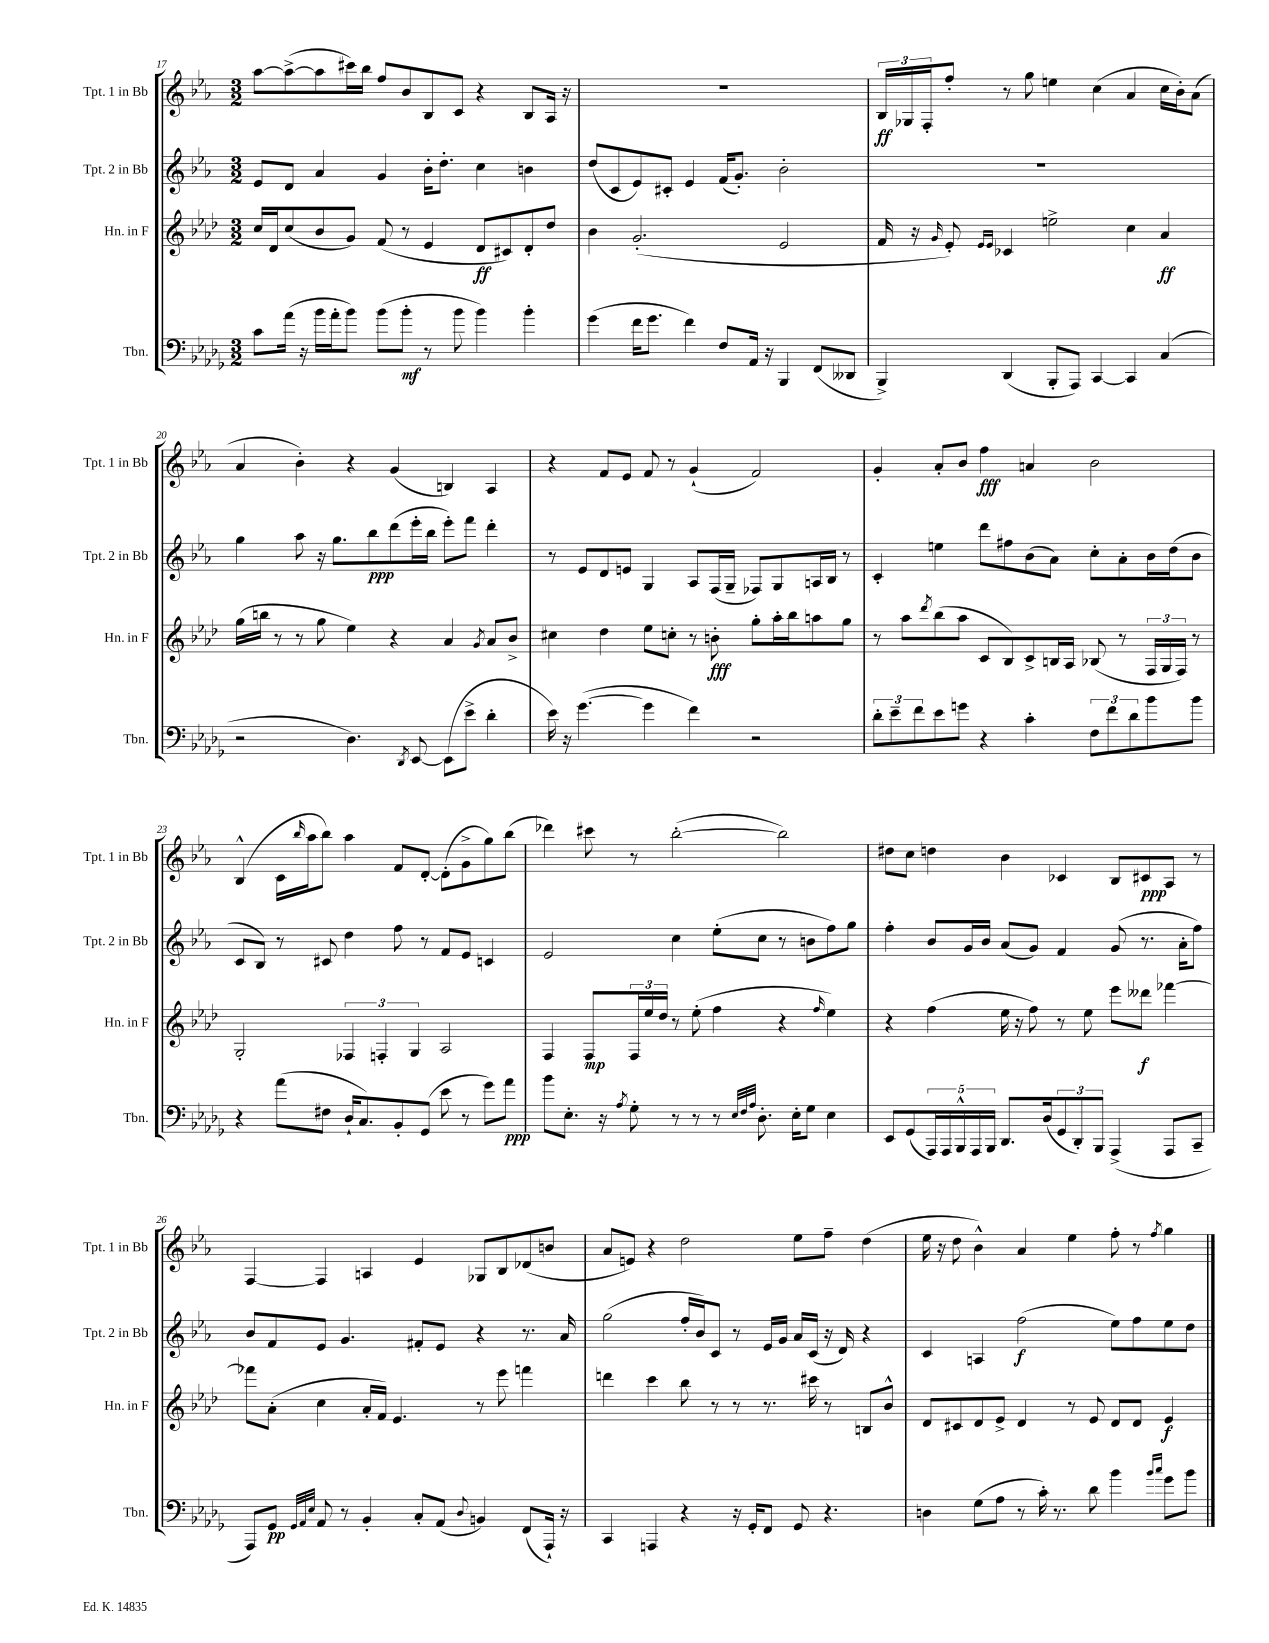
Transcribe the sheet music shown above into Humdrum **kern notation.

**kern	**kern	**kern	**kern
*staff4	*staff3	*staff2	*staff1
*clefF4	*clefG2	*clefG2	*clefG2
*k[b-e-a-d-g-]	*k[b-e-a-d-]	*k[b-e-a-]	*k[b-e-a-]
*M3/2	*M3/2	*M3/2	*M3/2
8c	16cc	8e-	[8aa-
.	16d-	.	.
(16a-	(8cc	8d	(8aa-^_
16r	.	.	.
16b-	8b-	4a-	8aa-]
16a-'	.	.	.
8b-)	8g)	.	16ccc#)
.	.	.	16bb-
(8b-	(8f	4g	8ff
8b-'	8r	.	8b-
8r	4e-	16b-'	8B-
.	.	8.dd'	.
8b-	.	.	8c
4b-)	8d-	4cc	4r
.	8c#)	.	.
4b-'	8d-'	4b	8B-
.	8dd-	.	16A-
.	.	.	16r
=	=	=	=
(4g-	4b-	(8dd	1.r
.	.	8c	.
16f	(2.g'	8e-)	.
8.g-	.	.	.
.	.	8c#'	.
4f)	.	4e-	.
8F	.	(16f	.
.	.	8.g')	.
16AA-	.	.	.
16r	.	.	.
4BBB-	2e-	2b-'	.
(8FF	.	.	.
8DD--	.	.	.
=	=	=	=
4BBB-^)	16f	1.r	24B-
.	.	.	24G-
.	16r	.	.
.	.	.	24F'
.	16qqg	.	.
.	8e-')	.	8ff'
.	16qqe-	.	.
.	16qqe-	.	.
(4DD-	4c-	.	8r
.	.	.	8gg
8BBB-'	2ee^	.	4ee
8AAA-)	.	.	.
[4CC	.	.	(4cc
4CC]	4cc	.	4a-
(4C	4a-	.	16cc
.	.	.	16b-')
.	.	.	(8a-
=	=	=	=
2r	(16gg	4gg	4a-
.	16bb	.	.
.	8r	.	.
.	8r	8aa-	4b-')
.	8gg	16r	.
.	.	8.gg	.
4.D-)	4ee-)	.	4r
.	.	8bb-	.
.	4r	(8ddd	(4g
8qDD-	.	.	.
[8EE-	.	16eee-'	.
.	.	16bb-	.
(8EE-]	4a-	8eee-')	4B)
8e-^	.	8fff	.
.	8qg	.	.
4d-'	8a-	4ddd'	4A-
.	8b-^	.	.
=	=	=	=
16e-)	4cc#	8r	4r
16r	.	.	.
([4.g-	.	8e-	.
.	4dd-	8d	8f
.	.	8e	8e-
4g-]	8ee-	4G	8f
.	8cc'	.	8r
4f)	8r	8A-	(4g`
.	8b'	(16F	.
.	.	16G~	.
2r	8gg'	8F-)	2f)
.	16aa-'	8G	.
.	16bb-	.	.
.	8aa	16A	.
.	.	16B-	.
.	8gg	8r	.
=	=	=	=
12d-'	8r	4c'	4g'
12e-~	.	.	.
.	8aa-	.	.
12f	.	.	.
.	8qddd-	.	.
8e-	(8bb-	4ee	8a-'
8g	8aa-	.	8b-
4r	8c	8ddd	4ff
.	8B-)	8ff#	.
4c'	8c^	(8b-	4a
.	16B	8a-)	.
.	16A-	.	.
12F	(8B-	8cc'	2b-
12f	.	.	.
.	8r	8a-'	.
12d-	.	.	.
8b-	24F	16b-	.
.	24G	.	.
.	.	(16dd	.
.	24F)	.	.
8b-	8r	8b-	.
=	=	=	=
4r	2G'	8c	(4B-^^
.	.	8B-)	.
(8a-	.	8r	16c
.	.	.	16qqbb-
.	.	.	16aa-
8F#	.	8c#	8bb-)
16D-`	6F-	4dd	4aa-
8.C)	.	.	.
.	6F'	.	.
8BB-'	.	8ff	8f
.	6G	.	.
(8GG-	.	8r	[8d'
8e-	2A-	8f	(8d']
8r	.	8e-	8g^
8g-)	.	4c	8gg)
8a-	.	.	(8bb-
=	=	=	=
8b-	4F	2e-	4ddd-)
8.E-'	.	.	.
.	8F	.	8ccc#
16r	.	.	.
8qA-	.	.	.
8G-'	24F	.	8r
.	24ee-	.	.
.	24dd-	.	.
8r	8r	4cc	([2bb-'
8r	(8ee-'	.	.
8r	4ff	(8ee-'	.
32qqE-	.	.	.
32qqF	.	.	.
32qqA-	.	.	.
8.D-'	.	8cc	.
.	4r	8r	2bb-])
16E-'	.	.	.
8G-	.	8b	.
.	16qqff	.	.
4E-	4ee-)	8ff)	.
.	.	8gg	.
=	=	=	=
8EE-	4r	4ff'	8dd#
(8GG-	.	.	8cc
20AAA-)	(4ff	8b-	4dd
20AAA-	.	.	.
20BBB-^^	.	.	.
.	.	16g	.
20AAA-	.	.	.
.	.	16b-	.
20BBB-	.	.	.
8.DD-	16ee-	(8a-	4b-
.	16r	.	.
.	8ff)	8g)	.
(16D-	.	.	.
12GG-	8r	4f	4c-
12DD-')	.	.	.
.	8ee-	.	.
12BBB-	.	.	.
(4AAA-^	8eee-	(8g	8B-
.	8ddd--	8.r	8c#
8AAA-	[4fff-	.	8A-
.	.	16a-'	.
8CC~	.	8ff)	8r
=	=	=	=
8AAA-)	8fff-]	8b-	[4F
8GG-	(8a-'	8f	.
32qqGG-	.	.	.
32qqAA-	.	.	.
32qqE-	.	.	.
8AA-	4cc	8e-	4F]
8r	.	4.g	.
4BB-'	16a-'	.	4A
.	16f)	.	.
.	4.e-	.	.
8C'	.	8f#'	4e-
(8AA-	.	8e-	.
8qqD-	.	.	.
4BB)	8r	4r	8G-
.	8eee-	.	8B-
(8FF	4fff	8.r	(8d-
16AAA-`)	.	.	8b
16r	.	16a-	.
=	=	=	=
4CC	4ddd	(2gg	8a-
.	.	.	8e)
4AAA	4ccc	.	4r
4r	8bb-	16ff'	2dd
.	.	16b-)	.
.	8r	8c	.
16r	8r	8r	.
16GG-'	.	.	.
8FF	8.r	16e-	.
.	.	16g	.
8GG-	.	16a-	8ee-
.	16ccc#	(16c	.
4.r	8r	16r	8ff~
.	.	16d)	.
.	8B	4r	(4dd
.	8b-^^	.	.
=	=	=	=
4D	8d-	4c	16ee-
.	.	.	16r
.	8c#	.	8dd
(8G-	8d-	4A	4b-^^)
8A-	8e-^	.	.
8r	4d-	(2ff	4a-
16c')	.	.	.
8.r	.	.	.
.	8r	.	4ee-
8d-	8e-	.	.
4b-	8d-	8ee-)	8ff'
.	8d-	8ff	8r
16qqb-	.	.	.
16qqcc	.	.	8qff
8g-	4e-	8ee-	4gg
8b-	.	8dd	.
==	==	==	==
*-	*-	*-	*-
